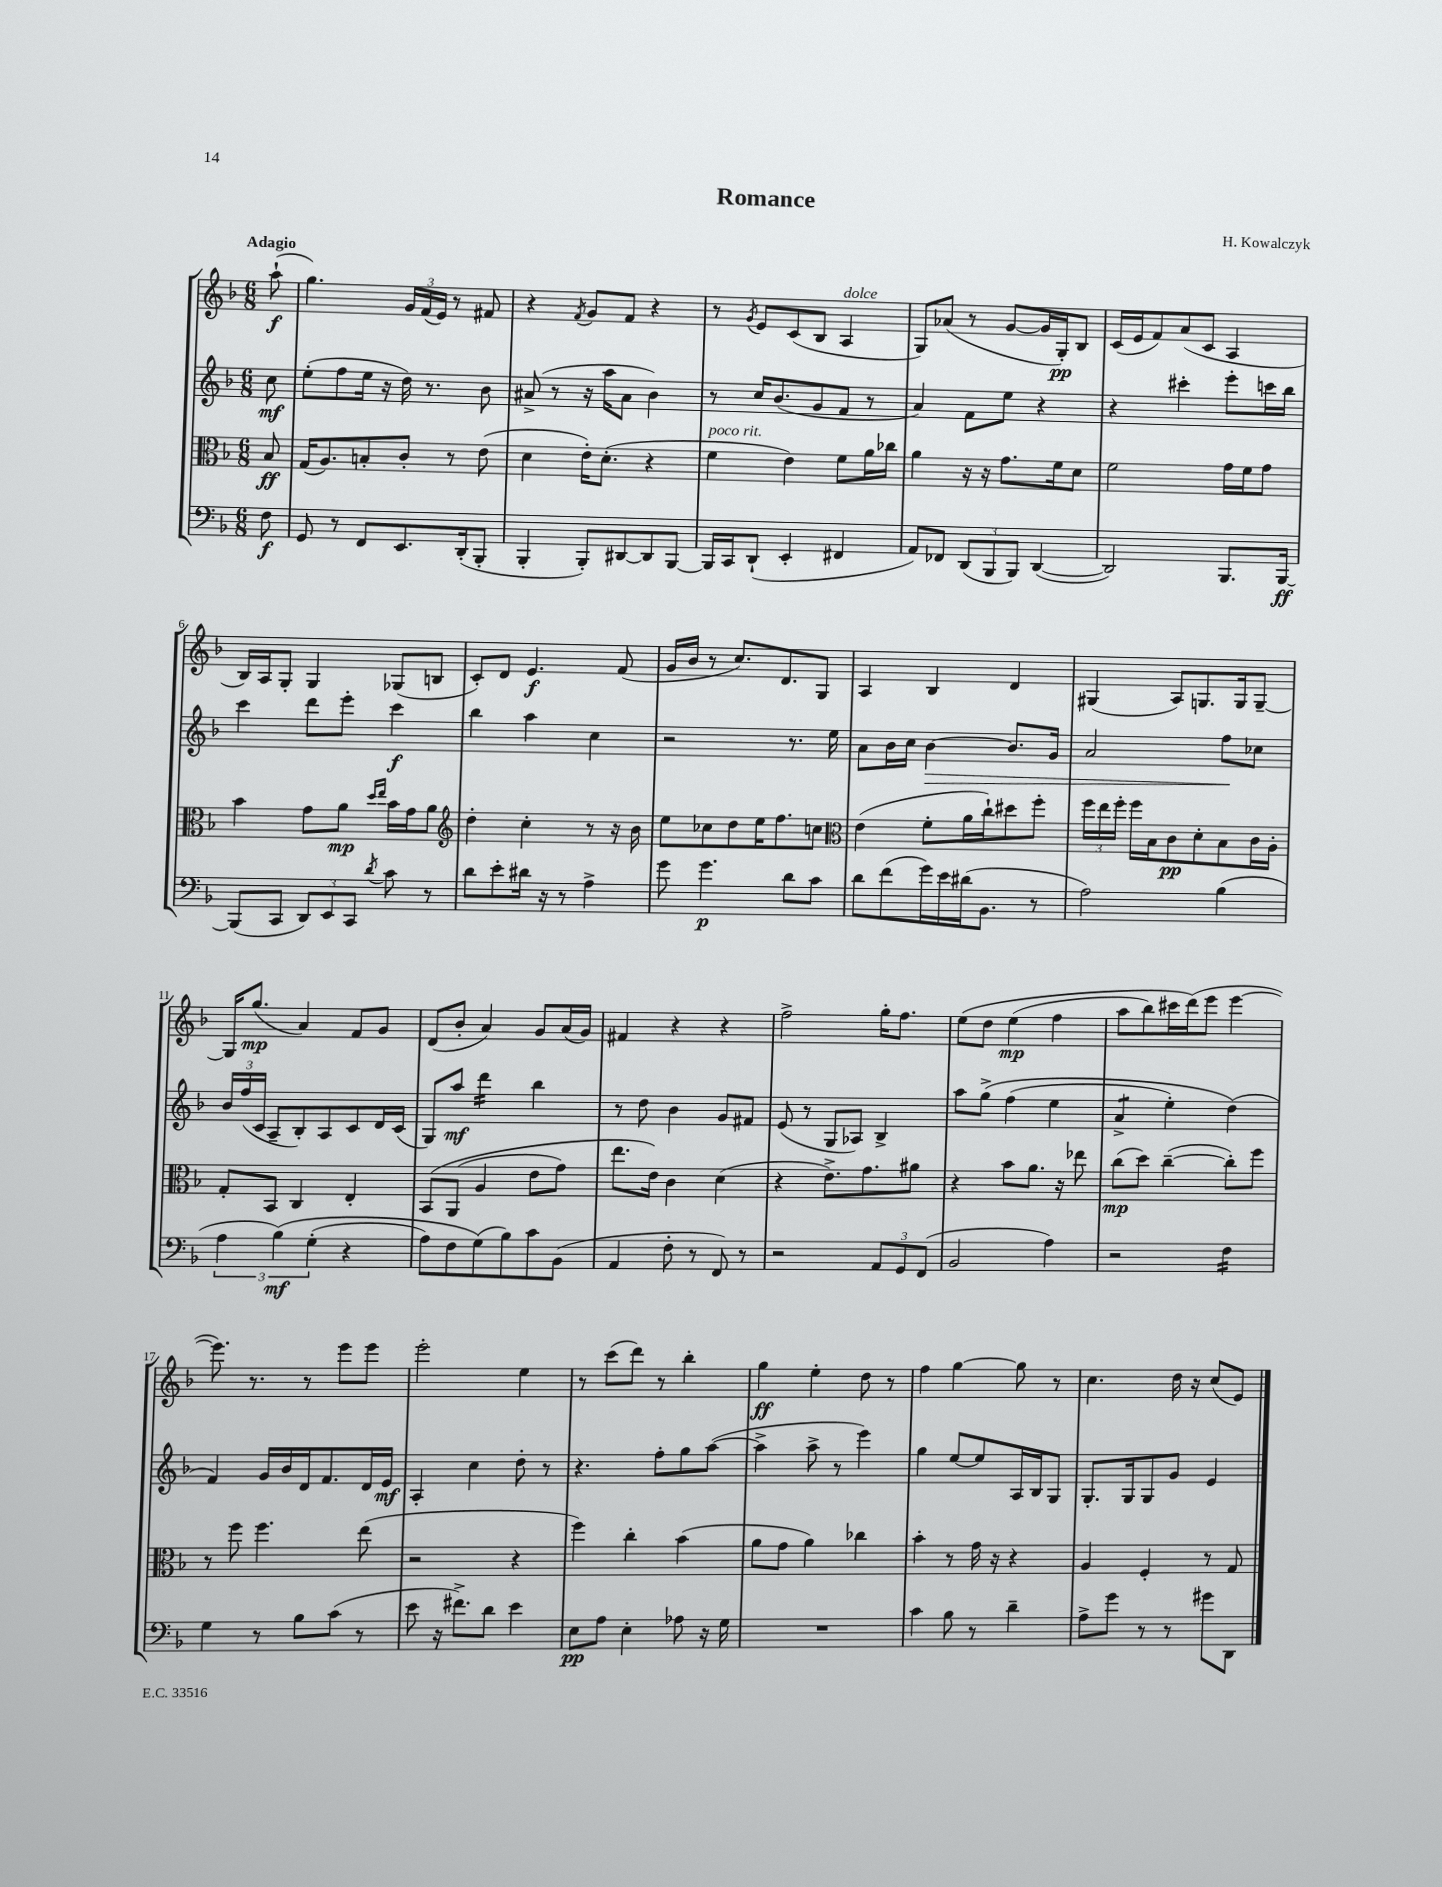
\header { title = "Romance" composer = "H. Kowalczyk" }
<<
\new StaffGroup <<
\new Staff = "s0" {
    \clef treble \key f \major \numericTimeSignature \time 6/8 \partial 8 \tempo "Adagio"
    \autoBeamOff a''8-!\f( |
    g''4.) \tuplet 3/2 { g'16[ f'16( e'16]) } r8 fis'8 |
    r4 \acciaccatura { f'8 } g'8[ f'8] r4 |
    r8 \acciaccatura { g'8 } e'8[ c'8( bes8] a4^\markup { \italic "dolce" } |
    g8[) aes'8]( r8 g'8[~ g'16 g16-.\pp) bes8] |
    c'16[( e'16 f'8) a'8( c'8] a4 |
    bes16[) a16 g8]-. g4 ges8[( b8] |
    c'8[-.) d'8] e'4.\f f'8( |
    g'16[ bes'16] r8 c''8.[) d'8. g8] |
    a4 bes4 d'4 |
    gis4( a8[) g8. g16 g8]~-- |
    g16[ g''8.]\mp( a'4) f'8[ g'8] |
    d'8[( bes'8]-. a'4) g'8[ a'16( g'16]) |
    fis'4 r4 r4 |
    f''2-> g''16[-. f''8.] |
    e''8[\( d''8] e''4\mp( f''4 |
    a''8[ bes''8) cis'''16 d'''16(\) e'''8] e'''4~ |
    e'''8.) r8. r8 e'''8[ e'''8] |
    e'''2-. e''4 |
    r8 c'''8[( d'''8]) r8 bes''4-. |
    g''4\ff e''4-. d''8 r8 |
    f''4 g''4~ g''8 r8 |
    c''4. d''16 r16 c''8[( e'8]) \bar "|." |
}
\new Staff = "s1" {
    \clef treble \key f \major \numericTimeSignature \time 6/8 \partial 8
    \autoBeamOff c''8\mf |
    e''8[-.( f''8 e''16] r16 d''16) r8. bes'8 |
    ais'8->( r8 r16 a''16[ ais'8] bes'4) |
    r8 c''16[ bes'8.( g'8 f'8] r8 |
    a'4) f'8[ e''8] r4 |
    r4 cis'''4-. e'''8[-. c'''16 bes''16] |
    c'''4 d'''8[ e'''8]-. c'''4\f |
    bes''4 a''4 c''4 |
    r2 r8. e''16 |
    a'8[ bes'16 c''16] bes'4~\> bes'8.[ g'16] |
    a'2 f''8[\! ces''8] |
    \tuplet 3/2 { bes'16[ f''16( c'16] } a8[-- bes8-.) a8 c'8 d'16 c'16]( |
    g8[) a''8]\mf d'''4:16 bes''4 |
    r8 d''8 bes'4 g'8[ fis'8] |
    e'8( r8 g8[ aes8]) bes4-> |
    a''8[ g''8]->\( f''4( e''4 |
    a'4:8-> e''4-.) d''4(\) |
    f'4) g'16[ bes'16 d'16 f'8. d'16 e'16]\mf |
    a4-. c''4 d''8-. r8 |
    r4. f''8[-. g''8 a''8]~( |
    a''4-> a''8-> r8 e'''4) |
    g''4 e''8[~ e''8 a16 bes16 g8] |
    g8.[-. g16 g8 g'8] e'4 \bar "|." |
}
\new Staff = "s2" {
    \clef alto \key f \major \numericTimeSignature \time 6/8 \partial 8
    \autoBeamOff bes8\ff |
    g16[( a8.) b8-. c'8]-. r8 e'8( |
    d'4 e'16[-.) d'8.]-.( r4 |
    f'4^\markup { \italic "poco rit." } e'4) f'8[ a'16 ces''16] |
    a'4 r16 r16 g'8.[ f'16 d'8] |
    f'2 g'16[ f'16 g'8] |
    bes'4 g'8[ a'8]\mp \grace { d''16[ e''16] } bes'16[ g'16 a'8] |
    \clef treble d''4-. c''4-. r8 r16 bes'16 |
    e''8[ ces''8 d''8 e''16 f''8. c''8] |
    \clef alto e'4( f'8[-. a'16 c''16-!) dis''8 f''8]-. |
    \tuplet 3/2 { f''16[ e''16 f''16]-. } f''16[ bes16 c'8\pp d'8-. bes8 c'16 a16]-. |
    g8[-. bes,8] c4 e4-. |
    bes,8[\( a,8]( a4 e'8[ g'8]) |
    e''8.[ e'16]\) c'4 d'4( |
    r4 e'8.[->) g'8. ais'8] |
    r4 bes'8[ a'8.] r16 ees''8 |
    c''8[\mp( d''8]) c''4~--( c''8[-.) f''8] |
    r8 f''8 f''4. e''8( |
    r2 r4 |
    f''4) c''4-. bes'4( |
    a'8[ g'8] a'4) ces''4 |
    bes'4-. r8 g'16 r16 r4 |
    a4 f4-. r8 g8 \bar "|." |
}
\new Staff = "s3" {
    \clef bass \key f \major \numericTimeSignature \time 6/8 \partial 8
    \autoBeamOff f8\f |
    g,8 r8 f,8[ e,8. d,16-.( bes,,8]-. |
    bes,,4-. bes,,8[-.) dis,8~ dis,8 bes,,8]~ |
    bes,,16[ c,16 d,8]-!( e,4-. fis,4 |
    a,8[) fes,8] \tuplet 3/2 { d,8[( bes,,8 bes,,8]) } d,4~( |
    d,2) bes,,8.[ bes,,16]~\ff |
    bes,,8[( c,8] \tuplet 3/2 { d,8[) e,8 c,8] } \acciaccatura { d'8 } c'8 r8 |
    d'8[ e'8-. dis'16] r16 r8 a4-> |
    g'8 g'4.\p d'8[ c'8] |
    d'8[ f'8( g'16) e'16 dis'16( bes,8.] r8 |
    a2) bes4( |
    \tuplet 3/2 { a4 bes4\mf)\( g4-.( } r4 |
    a8[) f8 g8(\) bes8) c'8 bes,8]( |
    a,4 f8-. r8 f,8) r8 |
    r2 \tuplet 3/2 { a,8[ g,8 f,8]( } |
    bes,2 a4) |
    r2 f4:16 |
    g4 r8 bes8[ c'8]( r8 |
    e'8 r16 fis'8.[->) d'8] e'4 |
    e8[\pp a8] e4-. aes8 r16 g16 |
    R2. |
    c'4 bes8 r8 d'4-- |
    a8[-> g'8] r8 r8 gis'8[ d,8] \bar "|." |
}
>>
>>
